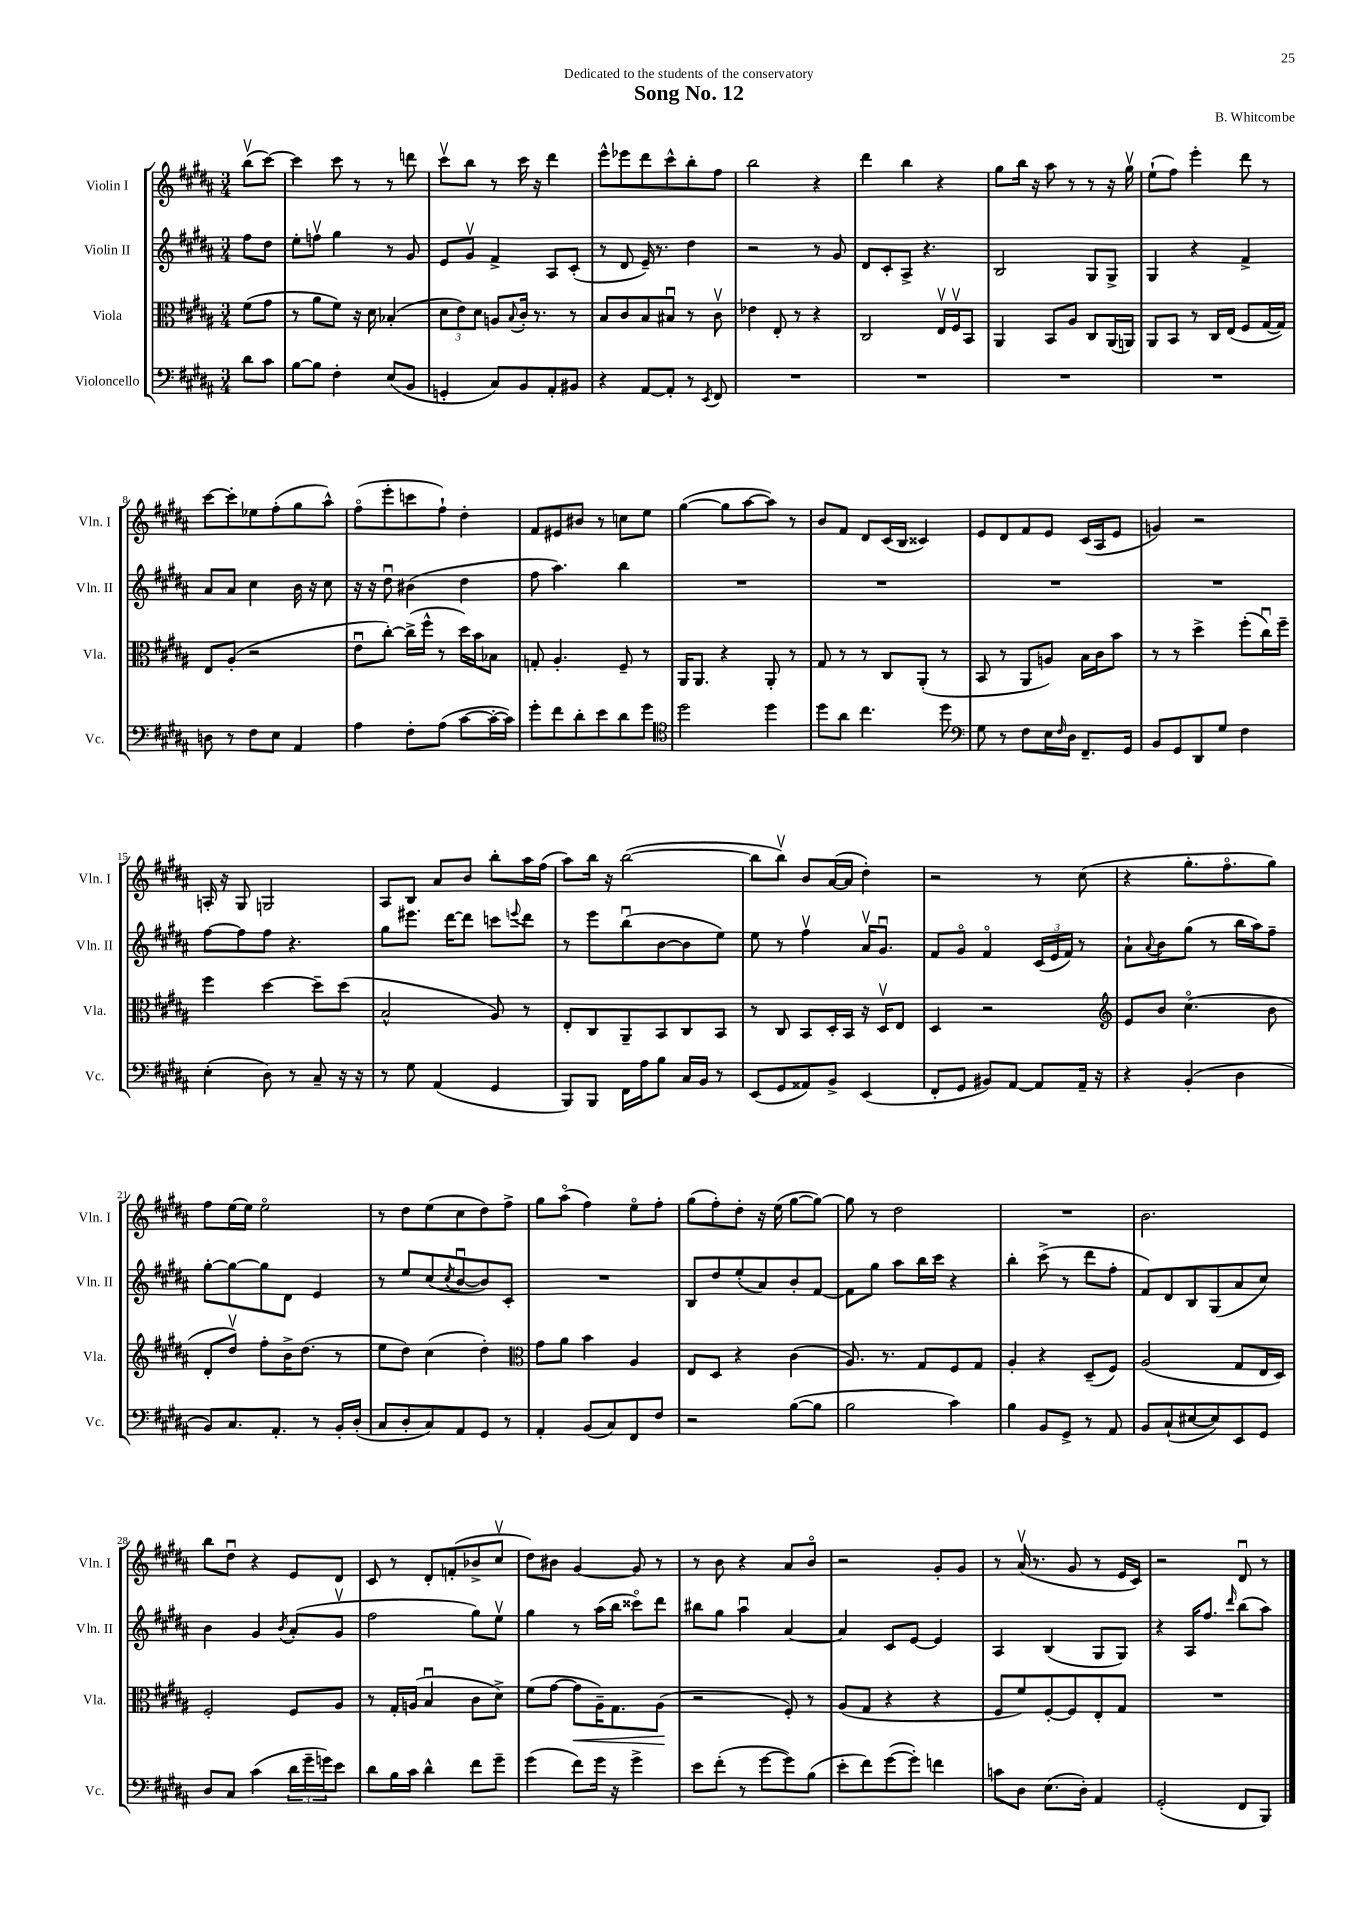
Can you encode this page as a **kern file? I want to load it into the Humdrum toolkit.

**kern	**kern	**kern	**kern
*staff4	*staff3	*staff2	*staff1
*clefF4	*clefC3	*clefG2	*clefG2
*k[f#c#g#d#a#]	*k[f#c#g#d#a#]	*k[f#c#g#d#a#]	*k[f#c#g#d#a#]
*M3/4	*M3/4	*M3/4	*M3/4
8d#	(8f#	8ff#	(8bbv
8c#	8g#	8dd#	[8ccc#)
=	=	=	=
[8B	8r	8ee'	4ccc#]
8B]	8a#	8ffv	.
4F#'	8f#)	4gg#	8ccc#
.	16r	.	8r
.	16d#	.	.
(8E	(4B-'	8r	8r
8BB	.	8g#	8ddd
=	=	=	=
4GG'	12d#	8e	8ccc#v
.	12e)	.	.
.	.	8g#v	8bb
.	12d#	.	.
8C#)	8A	4f#^	8r
.	8qqB	.	.
8BB	16c#'	.	16ccc#
.	8.r	.	16r
8AA#'	.	8A#	4ddd#
8BB#	8r	(8c#'	.
=	=	=	=
4r	8B	8r	8eee^^
.	8c#	8d#	8eee-
[8AA#	8B	16e~)	8ddd#
.	.	8.r	.
8AA#']	8B#u	.	8ccc#^^
8r	8r	4dd#	8bb'
8qEE	.	.	.
8FF#	8c#v	.	8ff#
=	=	=	=
2.r	4e-	2r	2bb
.	8E'	.	.
.	8r	.	.
.	4r	8r	4r
.	.	8g#	.
=	=	=	=
2.r	2C#	8d#	4ddd#
.	.	8c#'	.
.	.	8A#^	4bb
.	.	4.r	.
.	16Ev	.	4r
.	16F#v	.	.
.	8BB	.	.
=	=	=	=
2.r	4AA#	2B	8gg#
.	.	.	16bb
.	.	.	16r
.	8BB	.	8aa#
.	8A#	.	8r
.	8C#	8G#	8r
.	(16AA#	8G#^	16r
.	16AA)	.	16gg#v
=	=	=	=
2.r	8AA#	4G#	(8ee`
.	8BB	.	8ff#)
.	8r	4r	4eee'
.	16C#	.	.
.	(16E	.	.
.	8F#	4f#^	8ddd#
.	[16G#	.	8r
.	16G#])	.	.
=	=	=	=
8D	8E	8a#	[8ccc#
8r	(8A#'	8a#	8ccc#']
8F#	2r	4cc#	8ee-
8E	.	.	(8ff#'
4AA#	.	16b	8gg#
.	.	16r	.
.	.	8cc#	8aa#^^)
=	=	=	=
4A#	8eu	16r	(8ff#o
.	.	16r	.
.	[8cc#')	8dd#u	8eee'
8F#'	(16cc#^]	(4b#	8ccc
.	16ff#^^	.	.
(8A#	8r	.	8ff#`)
[8c#	16dd#)	4dd#	4dd#'
.	16b	.	.
16c#'_	8B-	.	.
16c#])	.	.	.
=	=	=	=
8g#'	8G'	8ff#	8f#
8f#	4.A#'	4.aa#)	8e#
8d#'	.	.	8b#
8e	.	.	8r
8d#	8F#~	4bb	8cc
8g#	8r	.	8ee
=	=	=	=
*clefC4	*	*	*
2dd#	16AA#	2.r	([4gg#
.	8.AA#	.	.
.	4r	.	8gg#]
.	.	.	[8aa#
4dd#	8AA#'	.	8aa#])
.	8r	.	8r
=	=	=	=
8dd#	8G#	2.r	8b
8a#	8r	.	8f#
4.cc#	8r	.	8d#
.	8C#	.	(16c#
.	.	.	16B
.	(8AA#'	.	4c##)
8dd#	8r	.	.
=	=	=	=
*clefF4	*	*	*
8G#	8BB	2.r	8e
8r	8r	.	8d#
8F#	8AA#	.	8f#
16E	8A)	.	8e
16qqF#	.	.	.
16D#	.	.	.
8.FF#~	16B	.	(16c#
.	16c#	.	16A#
.	8b	.	8e
16GG#	.	.	.
=	=	=	=
8BB	8r	2.r	4g)
8GG#	8r	.	.
8DD#	4dd#^	.	2r
8G#	.	.	.
4F#	(8ff#'	.	.
.	16cc#u)	.	.
.	16ff#~	.	.
=	=	=	=
(4E'	4ff#	[8ff#	16A'
.	.	.	16r
.	.	8ff#]	8G#
8D#)	[4dd#	8ff#	2G
8r	.	4.r	.
8C#~	8dd#~]	.	.
16r	(8dd#	.	.
16r	.	.	.
=	=	=	=
8r	2B^^	8gg#	8A#
8G#	.	8.eee#	8B
(4AA#	.	.	8a#
.	.	[16ddd#	.
.	.	8ddd#]	8b
4GG#	8A#)	8ccc	8bb'
.	.	8qqeee	.
.	8r	8ddd#	16aa#
.	.	.	(16ff#
=	=	=	=
8BBB)	8E'	8r	8aa#)
8BBB	8C#	8eee	16bb
.	.	.	16r
16FF#	8AA#~	(8bbu	([2bb
16A#	.	.	.
8B	8BB	[8b	.
16C#	8C#	8b]	.
16BB	.	.	.
8r	8BB	8ee)	.
=	=	=	=
(8EE	8r	8ee	8bb]
8GG#	8C#	8r	8bbv)
8AA##)	8BB	4ff#v	8b
8BB^	16D#'	.	([16a#
.	16BB	.	16a#]
(4EE	16r	16a#v	4dd#')
.	16D#v	8.g#u	.
.	8E	.	.
=	=	=	=
8FF#'	4D#	8f#	2r
8GG#	.	8g#o	.
8BB#)	2r	4f#o	.
[8AA#	.	.	.
8AA#]	.	(24c#	8r
.	.	24e	.
.	.	24f#)	.
16AA#~	.	8r	(8cc#
16r	.	.	.
=	=	=	=
*	*clefG2	*	*
4r	8e	8a#`	4r
.	.	8qqa#	.
.	8b	8b	.
(4BB'	(4.cc#o	(8gg#	8.gg#'
.	.	8r	.
.	.	.	8.ff#o
4D#	.	16bb	.
.	.	16aa#)	.
.	8b	8ff#~	8gg#)
=	=	=	=
8BB)	8d#'	[8gg#'	8ff#
8.C#	8dd#v)	8gg#_	[16ee
.	.	.	16ee]
.	8ff#'	8gg#]	2eeo
8.AA#'	.	.	.
.	16b^	8d#	.
.	(8.dd#	.	.
8r	.	4e	.
16BB'	8r	.	.
(16D#'	.	.	.
=	=	=	=
8C#	8ee	8r	8r
8D#'	8dd#)	8ee	8dd#
8C#)	(4cc#	(8cc#	(8ee
.	.	8qcc#	.
8AA#	.	[8bu	8cc#
8GG#	4dd#')	8b])	8dd#)
8r	.	8c#'	8ff#^
=	=	=	=
*	*clefC3	*	*
4AA#'	8g#	2.r	8gg#
.	8a#	.	(8aa#o
(8BB	4b	.	4ff#)
8C#)	.	.	.
8FF#	4A#	.	8eeo
8F#	.	.	8ff#'
=	=	=	=
2r	8E	8B	(8gg#
.	8D#	8dd#	8ff#')
.	4r	(8ee'	8dd#'
.	.	8a#)	16r
.	.	.	(16ee
([8B	(4c#	8b'	[8gg#
8B]	.	[8f#	8gg#_)
=	=	=	=
2B	8.A#)	8f#]	8gg#]
.	.	8gg#	8r
.	8.r	.	.
.	.	8aa#	2dd#
.	8G#	16bb	.
.	.	16ccc#	.
4c#)	8F#	4r	.
.	8G#	.	.
=	=	=	=
4B	4A#'	4bb'	2.r
8BB	4r	(8ccc#^	.
8GG#^	.	8r	.
8r	(8D#~	8ddd#	.
8AA#	8F#)	8ff#'	.
=	=	=	=
8BB	(2A#	8f#)	2.b
(8C#`	.	8d#	.
[8E#	.	8B	.
8E#])	.	(8G#	.
8EE	8G#	8a#	.
8GG#	16E	8cc#)	.
.	16D#)	.	.
=	=	=	=
8D#	2F#'	4b	8bb
8C#	.	.	8dd#u
(4c#	.	4g#	4r
.	.	8qb	.
24d#	8F#	(8a#'	8e
24g#~	.	.	.
24g)	.	.	.
8e	8A#	8g#v	8d#
=	=	=	=
8d#	8r	2ff#	8c#
16B	16G#'	.	8r
16c#	(16A	.	.
4d#^^	4Bu	.	8d#'
.	.	.	(8f'
8f#	8c#	8gg#)	8b-^
8g#~	8d#^)	8eev	8cc#v
=	=	=	=
(4g#	(8f#	4gg#	8dd#)
.	[8g#	.	8b#
8f#)	8g#]	8r	[4g#
16g#	16A#~)	(16aa#	.
16r	8.G#	16bb	.
4g#^	.	8ccc##o)	8g#]
.	(8A#	8ddd#	8r
=	=	=	=
8e	2r	8bb#	8r
(8f#'	.	8gg#	8b
8r	.	4aa#u	4r
[8g#	.	.	.
8g#])	8F#')	[4a#	8a#
(8B	8r	.	8bo
=	=	=	=
8e'	(8A#	4a#]	2r
8f#)	8G#	.	.
([8g#	4r	8c#	.
8g#'])	.	[8e	.
4f	4r	4e]	8g#'
.	.	.	8g#
=	=	=	=
8c	8F#	4A#	8r
8D#	8f#)	.	(16a#v
.	.	.	8.r
(8.E	[8F#'	(4B	.
.	8F#]	.	8g#
16D#')	.	.	.
4AA#	8E'	8G#	8r
.	8G#	8G#)	16e
.	.	.	16c#)
=	=	=	=
(2GG#'	2.r	4r	2r
.	.	16A#	.
.	.	8.ff#	.
.	.	16qqddd#	.
8FF#	.	(8bb	8d#u
8BBB)	.	8aa#)	8r
==	==	==	==
*-	*-	*-	*-
